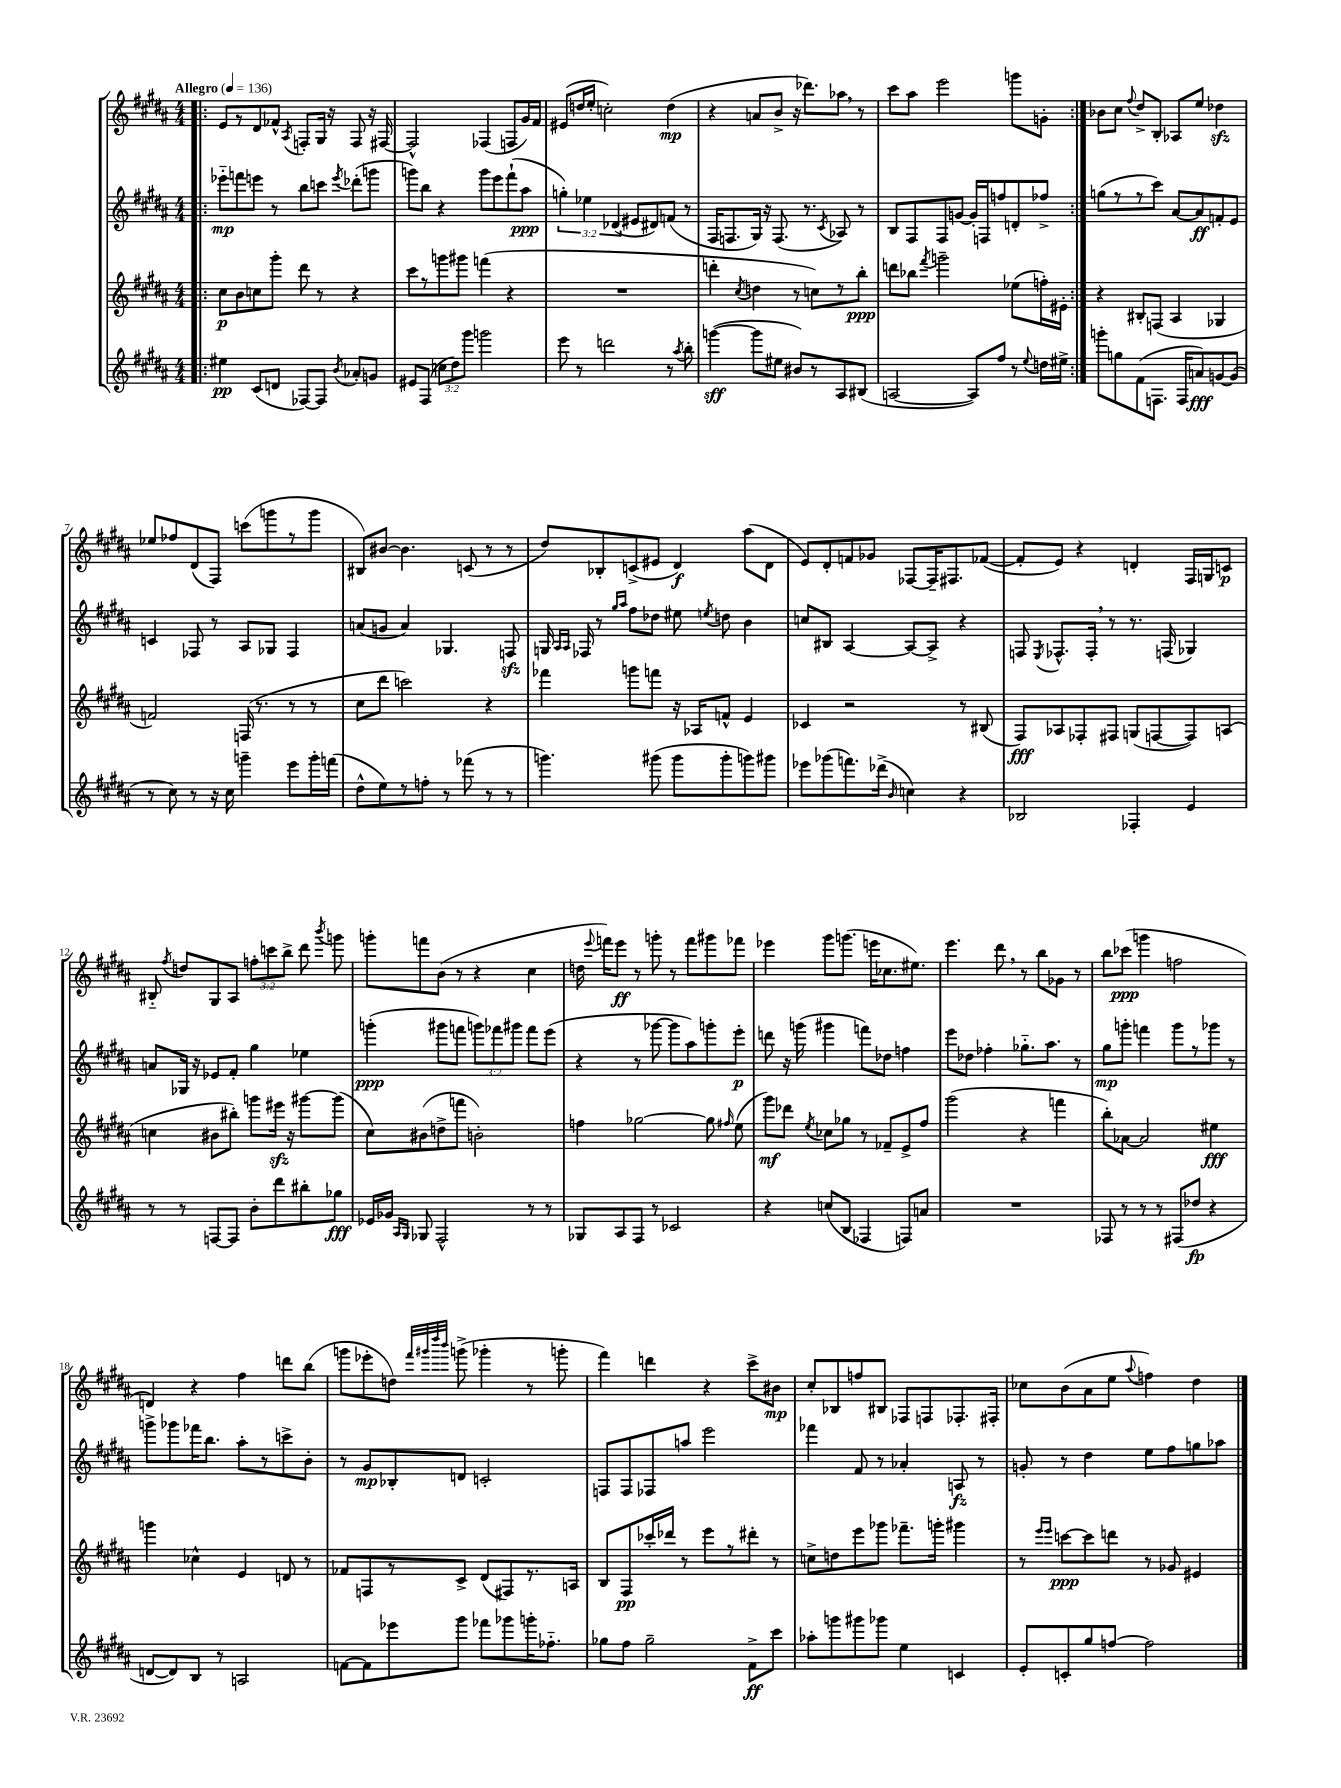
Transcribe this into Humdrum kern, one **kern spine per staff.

**kern	**dynam	**kern	**dynam	**kern	**dynam	**kern	**dynam
*part4	*part4	*part3	*part3	*part2	*part2	*part1	*part1
*staff4	*staff4	*staff3	*staff3	*staff2	*staff2	*staff1	*staff1
*clefG2	*	*clefG2	*	*clefG2	*	*clefG2	*
*k[f#c#g#d#a#]	*	*k[f#c#g#d#a#]	*	*k[f#c#g#d#a#]	*	*k[f#c#g#d#a#]	*
*M4/4	*	*M4/4	*	*M4/4	*	*M4/4	*
*MM136	*	*MM136	*	*MM136	*	*MM136	*
=1!|:	=1!|:	=1!|:	=1!|:	=1!|:	=1!|:	=1!|:	=1!|:
!	!	!	!	!	!	!LO:TX:a:B:t=Allegro	!
4ee#X\	pp	8cc#\L	p	8eee-X\L	mp	8e/L	.
.	.	8b\	.	8fffn\	.	8r	.
(8c#/L	.	8ccn\	.	8eeen\J	.	8d#/	.
8dn/J	.	8ggg#'\J	.	8r	.	8f-X^^/J	.
.	.	.	.	.	.	8qA#/	.
[8F-X/L)	.	8ddd#\	.	8bb\L	.	8Fn'/L	.
8F-/J]	.	8r	.	8cccn\J	.	16G#/Jk	.
.	.	.	.	.	.	16r	.
8qb/	.	.	.	8qeee/	.	.	.
8a-X'/L	.	4r	.	(8ddd-X'\L	.	8F/	.
8gn/J	.	.	.	8gggn\J	.	16r	.
.	.	.	.	.	.	[16F#X/	.
=2	=2	=2	=2	=2	=2	=2	=2
8e#X/L	.	8ccc#\L	.	8gggn\L)	.	2F#^^/]	.
(8F#/J	.	8r	.	8bb\J	.	.	.
12ccn\L	.	8gggn\	.	4r	.	.	.
12dd#\)	.	.	.	.	.	.	.
.	.	8ggg#X\J	.	.	.	.	.
12ggg#\J	.	.	.	.	.	.	.
2gggn\	.	(4fffn\	.	8ggg\L	.	(4F-X/	.
.	.	.	.	8eee\	.	.	.
.	.	4r	.	(8fff#`\	.	8Fn/L	.
.	.	.	.	8aa#\J	ppp	16g#/L)	.
.	.	.	.	.	.	16f#/JJ	.
=3	=3	=3	=3	=3	=3	=3	=3
8eee\	.	1r	.	6ggn'\)	.	(8e#X/L	.
8r	.	.	.	.	.	16ddn/L	.
.	.	.	.	6ee-X\	.	.	.
.	.	.	.	.	.	16ee'/JJ	.
2dddn\	.	.	.	.	.	2ccn'\)	.
.	.	.	.	(6d-X/	.	.	.
.	.	.	.	8e#X/L	.	.	.
.	.	.	.	8d#X/)	.	.	.
8r	.	.	.	(8fn/J	.	(4dd\	mp
8qaa#/	.	.	.	.	.	.	.
8bb'\	.	.	.	8r	.	.	.
=4	=4	=4	=4	=4	=4	=4	=4
([4gggn\	sff	4dddn'\	.	16F#/KL	.	4r	.
.	.	.	.	8.Fn/	.	.	.
.	.	8qcc#/	.	.	.	.	.
8ggg\L]	.	4ddn\	.	16G#/Jk)	.	8an/L	.
.	.	.	.	16r	.	.	.
8ee#X\J	.	.	.	(8.F/	.	8b^/J	.
8b#X/L)	.	8r	.	.	.	16r	.
.	.	.	.	8.r	.	8.ddd-X\L)	.
8r	.	8ccn\L)	.	.	.	.	.
.	.	.	.	8qc#/	.	.	.
8A#/	.	8r	.	8A-X/)	.	8aa-X,\J	.
(8B#X/J	.	8bb'\J	ppp	8r	.	8r	.
=5	=5	=5	=5	=5	=5	=5	=5
[2An/	.	8dddn\L	.	8B/L	.	8ccc#\L	.
.	.	8bb-X\J	.	8F#/	.	8aa#\J	.
.	.	8qfff#/	.	.	.	.	.
.	.	2gggn~\	.	8F#/	.	2eee\	.
.	.	.	.	[8gn/J	.	.	.
8A/L])	.	.	.	16g'/LL]	.	.	.
.	.	.	.	16Fn/J	.	.	.
8ff#/J	.	.	.	8ffn/	.	.	.
8r	.	(8ee-X\L	.	8dn'/	.	8gggn\L	.
8qqee/	.	.	.	.	.	.	.
16ddn\LL	.	16ffn'\L)	.	8ff-X^/J	.	8gn'\J	.
16ee#X^\JJ	.	16e#X'\JJ	.	.	.	.	.
=6:|!	=6:|!	=6:|!	=6:|!	=6:|!	=6:|!	=6:|!	=6:|!
8gggn'\L	.	4r	.	(8ggn\L	.	8b-X\L	.
8ggn\	.	.	.	8r	.	8cc#\J	.
.	.	.	.	.	.	8qqff#/	.
(8f#\	.	8B#X'/L	.	8r	.	8dd#^/L	.
8.Fn\J	.	(8Fn/J	.	8ccc#\J)	.	8B'/J	.
.	.	4A#/	.	[8a#/L	.	8A-X/L	.
16F/KL	.	.	.	.	.	.	.
8an/)	fff	.	.	8a#/]	ff	8ee/J	.
[8gn/	.	4G-X/	.	8fn'/	.	4dd-Xzz\	.
(8g/J]	.	.	.	8e/J	.	.	.
!!LO:LB:g=z
=7	=7	=7	=7	=7	=7	=7	=7
8r	.	2fn/)	.	4cn/	.	8ee-X/L	.
8cc#\)	.	.	.	.	.	8ff-X/	.
8r	.	.	.	8F-X/	.	(8d#/	.
16r	.	.	.	8r	.	8F#/J)	.
16cc#\	.	.	.	.	.	.	.
4gggn~\	.	(16Fn/	.	8A#/L	.	(8cccn\L	.
.	.	8.r	.	.	.	.	.
.	.	.	.	8G-X/J	.	8gggn\	.
8eee\L	.	8r	.	4F-/	.	8r	.
16ggg'\L	.	8r	.	.	.	8ggg\J	.
(16fffn\JJ	.	.	.	.	.	.	.
=8	=8	=8	=8	=8	=8	=8	=8
8dd#^^\L	.	8cc#\L	.	(8an/L	.	8B#X/L)	.
8ee\)	.	8ddd#\J	.	8gn/J	.	[8b#X/J	.
8r	.	2cccn\)	.	4a/)	.	4.b#\]	.
8ffn'\J	.	.	.	.	.	.	.
8r	.	.	.	4.G-X/	.	.	.
(8fff-X\	.	.	.	.	.	(8cn/	.
8r	.	4r	.	.	.	8r	.
8r	.	.	.	8Fnzz/	.	8r	.
=9	=9	=9	=9	=9	=9	=9	=9
4.gggn\)	.	4fff-X\	.	16Gn/	.	8dd#/L)	.
.	.	.	.	16qqA#/LL	.	.	.
.	.	.	.	16qqA#/JJ	.	.	.
.	.	.	.	16F-X/	.	.	.
.	.	.	.	8r	.	8B-X'/	.
.	.	.	.	16qqgg#/LL	.	.	.
.	.	.	.	16qqaa#/JJ	.	.	.
.	.	8gggn\L	.	8ff#\L	.	(8cn^/	.
(8ggg#X\	.	8fffn\J	.	8dd-X\J	.	8e#X/J	.
8ggg#\L	.	16r	.	8ee#X\	.	4d#/)	f
.	.	16A-X/KL	.	.	.	.	.
.	.	.	.	8qeen/	.	.	.
8ggg#'\	.	8fn^^/J	.	8ddn\	.	.	.
8gggn\)	.	4e/	.	4b\	.	(8aa#\L	.
8ggg#X\J	.	.	.	.	.	8d#\J	.
=10	=10	=10	=10	=10	=10	=10	=10
8eee-X\L	.	4c-X/	.	8ccn/L	.	8e/L)	.
(8ggg-X\	.	.	.	8B#X/J	.	8d#'/	.
8.fffn\)	.	2r	.	[4A#/	.	8fn/	.
.	.	.	.	.	.	8g-X/J	.
(16ddd-X^\Jk	.	.	.	.	.	.	.
16qqb/	.	.	.	.	.	.	.
4ccn\)	.	.	.	8A#/L_	.	[8F-X/L	.
.	.	.	.	8A#^/J]	.	16F-~/K]	.
.	.	.	.	.	.	8.F#X/	.
4r	.	8r	.	4r	.	.	.
.	.	(8B#X/	.	.	.	([8f-X/J	.
=11	=11	=11	=11	=11	=11	=11	=11
2B-X/	.	8F#/L)	fff	8Fn/	.	8f-'/L]	.
.	.	.	.	8qE/	.	.	.
.	.	8A-X/	.	8.F-X^^/L	.	8e/J)	.
.	.	8F-X'/	.	.	.	4r	.
.	.	.	.	16F-',/Jk	.	.	.
.	.	8F#X/J	.	8r	.	.	.
4F-X'/	.	(8Gn/L	.	8.r	.	4dn'/	.
.	.	[8Fn/	.	.	.	.	.
.	.	.	.	(16Fn/	.	.	.
4e/	.	8F/])	.	4G-X/)	.	16F#/LL	.
.	.	.	.	.	.	16Gn/J	.
.	.	(8An/J	.	.	.	8cn/J	p
!!LO:LB:g=z
=12	=12	=12	=12	=12	=12	=12	=12
8r	.	4ccn\	.	8an/L	.	8B#X/	.
.	.	.	.	.	.	8qff#/	.
8r	.	.	.	16G-X/Jk	.	8ddn/L	.
.	.	.	.	16r	.	.	.
[8Fn/L	.	8b#X\L	.	8e-X/L	.	8G#/	.
8F/J]	.	8bb#X'\J)	.	8f#'/J	.	8A#/J	.
8b'\L	.	8gggn\L	.	4gg#\	.	12ffn'\L	.
.	.	.	.	.	.	12cccn\	.
8ddd#\	.	16eee#Xzz\Jk	.	.	.	.	.
.	.	.	.	.	.	12bb^\J	.
.	.	16r	.	.	.	.	.
8bb#X'\	.	[8ggg#X\L	.	4ee-X\	.	8ddd#\	.
.	.	.	.	.	.	8qbbb/	.
8gg-X\J	fff	(8ggg#\J]	.	.	.	8gggn\	.
=13	=13	=13	=13	=13	=13	=13	=13
16e-X/LL	.	8cc#\L)	.	(4gggn'\	ppp	8gggn'\L	.
16g-X/JJ	.	.	.	.	.	.	.
16qqA#/LL	.	.	.	.	.	.	.
16qqG#/JJ	.	.	.	.	.	.	.
8G-X/	.	(8b#X\	.	.	.	8fffn\	.
2F#^^/	.	8ddn^\	.	8ggg#X\L	.	(8b\J	.
.	.	8fffn\J	.	8fffn\J	.	8r	.
.	.	2bn'\)	.	12gggn\L)	.	4r	.
.	.	.	.	12fff-X\	.	.	.
.	.	.	.	12ggg#X\J	.	.	.
8r	.	.	.	8fff-\L	.	4cc#\	.
8r	.	.	.	(8eee\J	.	.	.
=14	=14	=14	=14	=14	=14	=14	=14
8G-X/L	.	4ffn\	.	4r	.	16ddn\	.
.	.	.	.	.	.	8qqeee/	.
.	.	.	.	.	.	16fffn\KL)	.
8A#/	.	.	.	.	.	8eee\J	ff
8F#/J	.	[2gg-X\	.	8r	.	8r	.
8r	.	.	.	[8ggg-X\	.	8gggn'\	.
2c-X/	.	.	.	8ggg-\L]	.	8r	.
.	.	.	.	8aa#\)	.	8fff\L	.
.	.	8gg-\]	.	8gggn'\	.	8ggg#X\	.
.	.	16qqff#X/	.	.	.	.	.
.	.	(8ee\	.	8eee'\J	p	8fff-X\J	.
=15	=15	=15	=15	=15	=15	=15	=15
4r	.	8ggg#\L)	mf	8dddn\	.	4eee-X\	.
.	.	8ddd-X\J	.	16r	.	.	.
.	.	.	.	(16gggn\	.	.	.
.	.	8qee/	.	.	.	.	.
(8ccn/L	.	8cc-X\L	.	4ggg#X\	.	8ggg#\L	.
8B/J	.	8gg-X\J	.	.	.	(8.gggn\J	.
4F-X/	.	8r	.	8fffn\L)	.	.	.
.	.	.	.	.	.	16eeen\KL	.
.	.	8f-X~/L	.	8dd-X\J	.	8.cc-X\	.
8Fn/L)	.	8e^/	.	4ffn\	.	.	.
.	.	.	.	.	.	8.ee#X\J)	.
8an/J	.	8ff#/J	.	.	.	.	.
=16	=16	=16	=16	=16	=16	=16	=16
1r	.	(2ggg#\	.	8eee\L	.	4.eee\	.
.	.	.	.	8dd-X\J	.	.	.
.	.	.	.	4ff-X'\	.	.	.
.	.	.	.	.	.	8ddd#,\	.
.	.	4r	.	8.gg-X\L	.	8r	.
.	.	.	.	.	.	8bb\L	.
.	.	.	.	8.aa#\J	.	.	.
.	.	4fffn\	.	.	.	8g-X\J	.
.	.	.	.	8r	.	8r	.
=17	=17	=17	=17	=17	=17	=17	=17
8F-X/	.	8bb'\L)	.	8gg#\L	mp	8bb\L	.
8r	.	[8a-X\J	.	8gggn'\J	.	(8ccc-X\J	ppp
8r	.	2a-/]	.	4fffn\	.	4gggn\	.
8r	.	.	.	.	.	.	.
(8F#X/L	.	.	.	8ggg\L	.	2ffn\	.
8dd-X/J	fp	.	.	8r	.	.	.
4r	.	4ee#X\	fff	8ggg-X\J	.	.	.
.	.	.	.	8r	.	.	.
!!LO:LB:g=z
=18	=18	=18	=18	=18	=18	=18	=18
[8dn/L	.	4gggn\	.	8gggn^\L	.	4dn/)	.
8d/])	.	.	.	8ggg-X\	.	.	.
8B/J	.	4cc-X^^\	.	16fff-X\K	.	4r	.
.	.	.	.	8.bb\J	.	.	.
8r	.	.	.	.	.	.	.
2An/	.	4e/	.	8aa#'\L	.	4ff#\	.
.	.	.	.	8r	.	.	.
.	.	8dn/	.	8cccn^\	.	8dddn\L	.
.	.	8r	.	8b'\J	.	(8bb\J	.
=19	=19	=19	=19	=19	=19	=19	=19
[8fn\L	.	8f-X/L	.	8r	.	8gggn\L	.
8f\]	.	8Fn/	.	8g#/L	mp	8eee-X'\	.
8eee-X\	.	8r	.	8B-X'/	.	8ddn\J)	.
.	.	.	.	.	.	32qqfff#/LLL	.
.	.	.	.	.	.	32qqggg#X/	.
.	.	.	.	.	.	32qqdddd#/	.
.	.	.	.	.	.	32qqbbb/JJJ	.
8ggg#\J	.	8c#^/J	.	8dn/J	.	(8gggn^\	.
8fff-X\L	.	(8d#/L	.	2cn'/	.	4ggg-X'\	.
8ggg-X\	.	8F#X/)	.	.	.	.	.
16gggn'\K	.	8.r	.	.	.	8r	.
8.ff-X\J	.	.	.	.	.	.	.
.	.	.	.	.	.	8gggn'\	.
.	.	16An/Jk	.	.	.	.	.
=20	=20	=20	=20	=20	=20	=20	=20
8gg-X\L	.	8B/L	.	8Fn/L	.	4fff#\)	.
8ff#\J	.	8F#/	pp	8F/	.	.	.
2gg-~\	.	16ccc-X'/L	.	8F-X/	.	4dddn\	.
.	.	16ddd-X/JJ	.	.	.	.	.
.	.	8r	.	8aan/J	.	.	.
.	.	8eee\L	.	2eee\	.	4r	.
.	.	8r	.	.	.	.	.
8f#^\L	ff	8ddd#X'\J	.	.	.	8ccc#^\L	.
8ccc#\J	.	8r	.	.	.	8b#X\J	mp
=21	=21	=21	=21	=21	=21	=21	=21
8aa-X'\L	.	8ccn^\L	.	4fff-X\	.	8cc#'/L	.
8gggn\	.	8ddn\	.	.	.	8B-X/	.
8ggg#X\	.	8eee\	.	8f#/	.	8ffn/	.
8ggg-X\J	.	8ggg-X\J	.	8r	.	8B#X/J	.
4ee\	.	8.fff-X~\L	.	4a-X'/	.	8F-X/L	.
.	.	.	.	.	.	8Fn/	.
.	.	16gggn'\Jk	.	.	.	.	.
4cn/	.	4ggg#X\	.	8An/	fz	8.F-X'/	.
.	.	.	.	8r	.	.	.
.	.	.	.	.	.	16F#X'/Jk	.
=22	=22	=22	=22	=22	=22	=22	=22
8e'/L	.	8r	.	8gn'/	.	8cc-X\L	.
.	.	16qqeee/LL	.	.	.	.	.
.	.	16qqeee/JJ	.	.	.	.	.
8cn'/	.	[8cccn\L	ppp	8r	.	(8b\	.
8gg#/	.	8ccc\]	.	4dd#\	.	8a#\	.
[8ffn/J	.	8dddn\J	.	.	.	8ee\J	.
.	.	.	.	.	.	8qqaa#/	.
2ff\]	.	8r	.	8ee\L	.	4ffn\)	.
.	.	8g-X/	.	8ff#\	.	.	.
.	.	4e#X/	.	8ggn\	.	4dd#\	.
.	.	.	.	8aa-X\J	.	.	.
==	==	==	==	==	==	==	==
*-	*-	*-	*-	*-	*-	*-	*-
